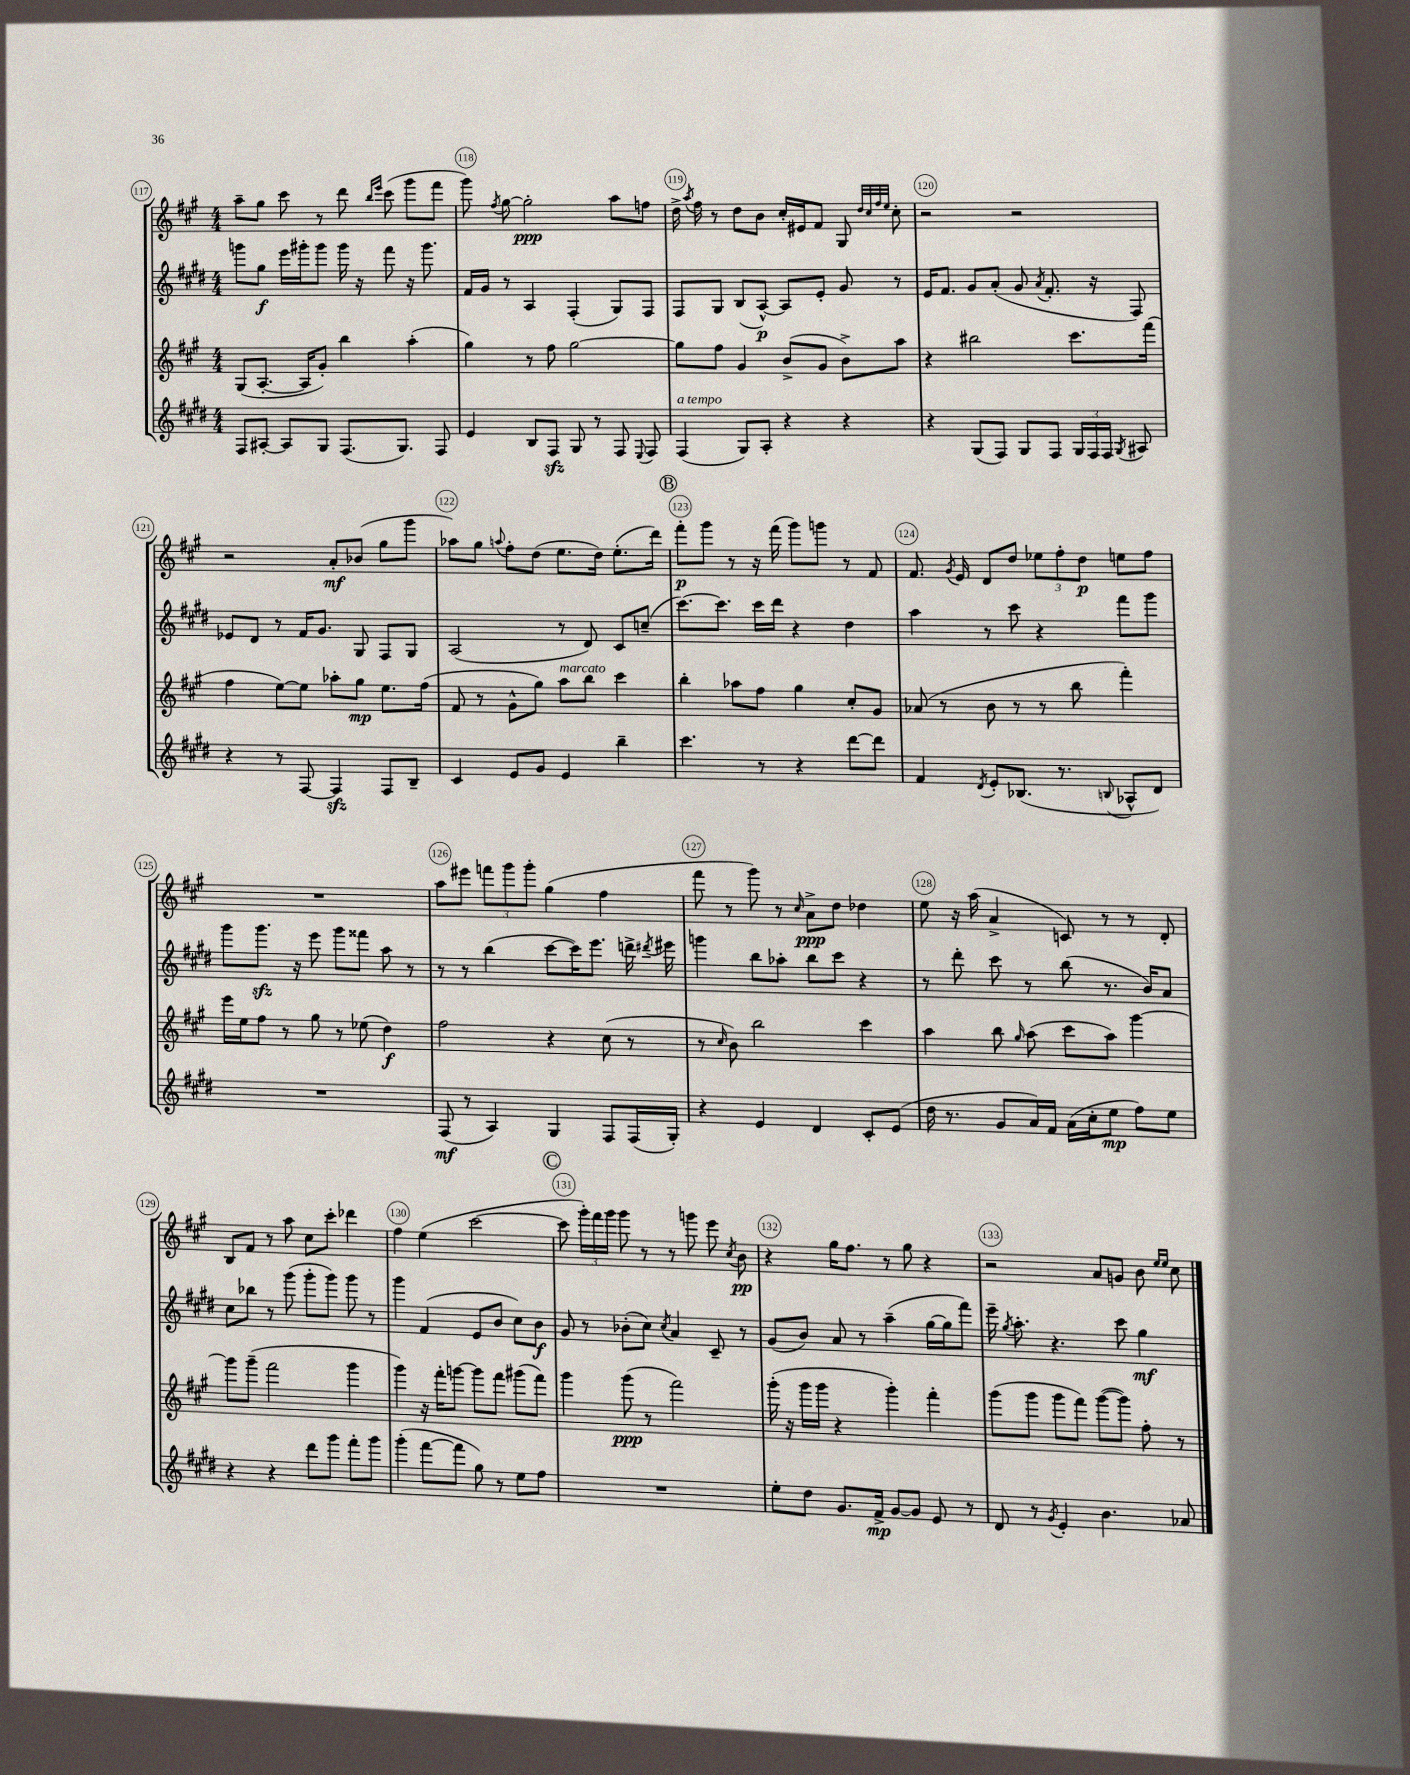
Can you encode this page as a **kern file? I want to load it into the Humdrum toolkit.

**kern	**dynam	**kern	**dynam	**kern	**dynam	**kern	**dynam
*part4	*part4	*part3	*part3	*part2	*part2	*part1	*part1
*staff4	*staff4	*staff3	*staff3	*staff2	*staff2	*staff1	*staff1
*clefG2	*	*clefG2	*	*clefG2	*	*clefG2	*
*k[f#c#g#d#]	*	*k[f#c#g#]	*	*k[f#c#g#d#]	*	*k[f#c#g#]	*
*M4/4	*	*M4/4	*	*M4/4	*	*M4/4	*
=117	=117	=117	=117	=117	=117	=117	=117
8F#/L	.	(8G#/L	.	8gggn\L	.	8aa~\L	.
[8A#X'/J	.	[8.A'/J	.	8gg#\J	f	8gg#\J	.
8A#/L]	.	.	.	16eee\LL	.	8ccc#\	.
.	.	16A/KL]	.	16ggg#X'\J	.	.	.
8G#/J	.	8g#'/J)	.	8ggg#\J	.	8r	.
(8.F#/L	.	4bb\	.	16ggg#\	.	8ddd\	.
.	.	.	.	16r	.	.	.
.	.	.	.	.	.	16qqbb/LL	.
.	.	.	.	.	.	16qqeee/JJ	.
.	.	.	.	8fff#\	.	(8ccc#\	.
8.G#/J)	.	.	.	.	.	.	.
.	.	(4aa'\	.	16r	.	8ggg#\L	.
.	.	.	.	8.ggg#\	.	.	.
8F#/	.	.	.	.	.	8fff#\J	.
=118	=118	=118	=118	=118	=118	=118	=118
4e/	.	4gg#\)	.	16f#/LL	.	8ggg#\)	.
.	.	.	.	16g#/JJ	.	.	.
.	.	.	.	.	.	8qff#/	.
.	.	.	.	8r	.	[8gg#\	.
8B/L	.	8r	.	4A/	.	2gg#'\]	ppp
8F#zz/J	.	8ff#\	.	.	.	.	.
8G#/	.	[2gg#\	.	(4F#'/	.	.	.
8r	.	.	.	.	.	.	.
8F#/	.	.	.	8G#/L)	.	8aa\L	.
8qqE/	.	.	.	.	.	.	.
8F#/	.	.	.	8F#/J	.	8ffn\J	.
=119	=119	=119	=119	=119	=119	=119	=119
!LO:TX:a:i:t=a tempo	!	!	!	!	!	!	!
(4F#/	.	8gg#\L]	.	8F#/L	.	16dd^\	.
.	.	.	.	.	.	8qaa/	.
.	.	.	.	.	.	16ff#\	.
.	.	8ff#\J	.	8G#/J	.	8r	.
8G#/L)	.	4g#/	.	(8B/L	.	8dd\L	.
8A'/J	.	.	.	[8A^^/J)	p	8b\J	.
4r	.	(8b^/L	.	8A/L]	.	16cc#'/LL	.
.	.	.	.	.	.	16e#X/J	.
.	.	8g#/J	.	8e'/J	.	8f#/J	.
4r	.	8b^\L)	.	8g#/	.	8G#/	.
.	.	.	.	.	.	32qqdd/LLL	.
.	.	.	.	.	.	32qqcc#/	.
.	.	.	.	.	.	32qqff#/	.
.	.	.	.	.	.	32qqee/JJJ	.
.	.	8aa\J	.	8r	.	8cc#'\	.
=120	=120	=120	=120	=120	=120	=120	=120
4r	.	4r	.	16e/KL	.	2r	.
.	.	.	.	8.f#/J	.	.	.
(8G#/L	.	2bb#X\	.	8g#/L	.	.	.
8F#/J)	.	.	.	(8a'/J	.	.	.
8G#/L	.	.	.	8g#/	.	2r	.
.	.	.	.	8qa/	.	.	.
8F#/J	.	.	.	8.f#'/	.	.	.
24G#/LL	.	8.ccc#\L	.	.	.	.	.
24F#/	.	.	.	.	.	.	.
.	.	.	.	16r	.	.	.
24F#/JJ	.	.	.	.	.	.	.
8qG#/	.	.	.	.	.	.	.
8A#X/	.	.	.	8F#/)	.	.	.
.	.	(16fff#\Jk	.	.	.	.	.
!!LO:LB:g=z
=121	=121	=121	=121	=121	=121	=121	=121
4r	.	4ff#\	.	8e-X/L	.	2r	.
.	.	.	.	8d#/J	.	.	.
8r	.	[8ee\L)	.	8r	.	.	.
[8F#/	.	8ee\J]	.	16f#/KL	.	.	.
.	.	.	.	8.g#/J	.	.	.
4F#zz/]	.	8aa-X'\L	.	.	.	8a'/L	mf
.	.	8gg#\J	mp	8G#/	.	(8b-X/J	.
8F#/L	.	8.ee\L	.	8F#/L	.	8gg#\L	.
8B~/J	.	.	.	8G#/J	.	8ggg#\J	.
.	.	(16ff#\Jk	.	.	.	.	.
=122	=122	=122	=122	=122	=122	=122	=122
4c#/	.	8f#/	.	(2A/	.	8aa-X\L)	.
.	.	8r	.	.	.	8gg#\J	.
.	.	.	.	.	.	8qqaan/	.
8e/L	.	8g#^^\L	.	.	.	8ff#'\L	.
8g#/J	.	8gg#\J)	.	.	.	(8dd\J	.
!	!	!LO:TX:a:i:t=marcato	!	!	!	!	!
4e/	.	8aa\L	.	8r	.	8.ee\L	.
.	.	8bb\J	.	8d#/)	.	.	.
.	.	.	.	.	.	16dd\Jk)	.
4bb~\	.	4ccc#\	.	8c#/L	.	(8.ee'\L	.
.	.	.	.	(8ccn~/J	.	.	.
.	.	.	.	.	.	16ddd\Jk)	.
!!LO:REH:place=s1:t=B
=123	=123	=123	=123	=123	=123	=123	=123
4.ccc#\	.	4bb'\	.	[8.ccc#\L)	.	8fff#'\L	p
.	.	.	.	.	.	8ggg#\J	.
.	.	.	.	8.ccc#\J]	.	.	.
.	.	8aa-X\L	.	.	.	8r	.
8r	.	8ff#\J	.	16ccc#\LL	.	16r	.
.	.	.	.	16ddd#\JJ	.	(16fff#\	.
4r	.	4gg#\	.	4r	.	8ggg#\L)	.
.	.	.	.	.	.	8gggn\J	.
[8ddd#\L	.	8cc#'/L	.	4dd#\	.	8r	.
8ddd#\J]	.	8g#/J	.	.	.	8f#/	.
=124	=124	=124	=124	=124	=124	=124	=124
4f#/	.	(8a-X/	.	4aa\	.	8.f#/	.
.	.	8r	.	.	.	.	.
.	.	.	.	.	.	8qg#/	.
.	.	.	.	.	.	16e/	.
8qd#/	.	.	.	.	.	.	.
8e'/L	.	8b\	.	8r	.	8d/L	.
(8.B-X/J	.	8r	.	8ccc#\	.	8dd/J	.
.	.	8r	.	4r	.	12ee-X\L	.
8.r	.	.	.	.	.	.	.
.	.	.	.	.	.	12ff#'\	.
.	.	8bb\	.	.	.	.	.
.	.	.	.	.	.	12dd\J	p
8qqBn/	.	.	.	.	.	.	.
8A-X^^/L	.	4fff#'\)	.	8fff#\L	.	8een\L	.
8d#/J)	.	.	.	8ggg#\J	.	8ff#\J	.
!!LO:LB:g=z
=125	=125	=125	=125	=125	=125	=125	=125
1r	.	16eee\LL	.	8ggg#\L	.	1r	.
.	.	16ee\J	.	.	.	.	.
.	.	8ff#\J	.	8.ggg#zz\J	.	.	.
.	.	8r	.	.	.	.	.
.	.	.	.	16r	.	.	.
.	.	8gg#\	.	8eee\	.	.	.
.	.	8r	.	8ggg#\L	.	.	.
.	.	(8ee-X\	.	8fff##X\J	.	.	.
.	.	4dd\)	f	8aa\	.	.	.
.	.	.	.	8r	.	.	.
=126	=126	=126	=126	=126	=126	=126	=126
(8F#/	mf	2ff#\	.	8r	.	8aa\L	.
8r	.	.	.	8r	.	8eee#X\J	.
4A/)	.	.	.	(4bb\	.	12fffn\L	.
.	.	.	.	.	.	12ggg#\	.
.	.	.	.	.	.	12ggg#'\J	.
4G#/	.	4r	.	[8ccc#\L	.	(4gg#\	.
.	.	.	.	16ccc#\K])	.	.	.
.	.	.	.	8.eee\J	.	.	.
8F#/L	.	(8cc#\	.	.	.	4ff#\	.
(16F#/L	.	8r	.	16dddn^\	.	.	.
.	.	.	.	8qddd#X/	.	.	.
16G#'/JJ)	.	.	.	16eee#X\	.	.	.
=127	=127	=127	=127	=127	=127	=127	=127
4r	.	8r	.	4gggn\	.	8fff#\	.
.	.	16qqcc#/	.	.	.	.	.
.	.	8b\)	.	.	.	8r	.
4e/	.	2bb\	.	8bb\L	.	8ggg#\)	.
.	.	.	.	8aa-X'\J	.	8r	.
.	.	.	.	.	.	16qqcc#/	.
4d#/	.	.	.	8bb\L	.	8a^\L	ppp
.	.	.	.	8ccc#\J	.	8dd\J	.
8c#'/L	.	4ccc#\	.	4r	.	4dd-X\	.
(8e/J	.	.	.	.	.	.	.
=128	=128	=128	=128	=128	=128	=128	=128
16dd#\	.	4aa\	.	8r	.	8ee\	.
8.r	.	.	.	.	.	.	.
.	.	.	.	8ddd#'\	.	16r	.
.	.	.	.	.	.	(16aa\	.
8g#/L	.	8bb\	.	8ccc#\	.	4a^/	.
.	.	16qqgg#/	.	.	.	.	.
16a/L)	.	(8aa\	.	8r	.	.	.
16f#/JJ	.	.	.	.	.	.	.
(16a\LL	.	8ccc#\L	.	(8bb\	.	8cn/)	.
16cc#'\J	.	.	.	.	.	.	.
8ee\J	mp	8aa\J)	.	8.r	.	8r	.
8ff#\L)	.	[4ggg#\	.	.	.	8r	.
.	.	.	.	16b/KL)	.	.	.
8ee\J	.	.	.	8a/J	.	8d'/	.
!!LO:LB:g=z
=129	=129	=129	=129	=129	=129	=129	=129
4r	.	8ggg#\L]	.	8cc#\L	.	8B/L	.
.	.	(8ggg#~\J	.	8bb-X\J	.	8f#/J	.
4r	.	2fff#\	.	8r	.	8r	.
.	.	.	.	(8ggg#\	.	8aa\	.
8ddd#\L	.	.	.	8ggg#'\L	.	8cc#\L	.
8ggg#\J	.	.	.	8ggg#\J)	.	8ccc#'\J	.
8fff#'\L	.	4ggg#\	.	8ggg#\	.	4ddd-X\	.
8ggg#\J	.	.	.	8r	.	.	.
=130	=130	=130	=130	=130	=130	=130	=130
(4ggg#'\	.	4ggg#\)	.	4ggg#\	.	4ff#\	.
[8fff#\L	.	16r	.	(4f#/	.	(4ee\	.
.	.	16fff#'\KL	.	.	.	.	.
8fff#\J]	.	[8gggn\J	.	.	.	.	.
8gg#\)	.	8ggg\L]	.	8e/L	.	[2ccc#\	.
8r	.	8fff#\J	.	8b/J	.	.	.
8ee\L	.	(8ggg#X\L	.	8cc#\L)	.	.	.
8ff#\J	.	8fff#\J)	.	8b\J	f	.	.
!!LO:REH:place=s1:t=C
=131	=131	=131	=131	=131	=131	=131	=131
1r	.	4ggg#\	.	8g#/	.	8ccc#\]	.
.	.	.	.	8r	.	24ggg#'\LL)	.
.	.	.	.	.	.	24fff#\	.
.	.	.	.	.	.	24ggg#\JJ	.
.	.	(8ggg#\	ppp	(8b-X'\L	.	8ggg#\	.
.	.	8r	.	8cc#\J)	.	8r	.
.	.	.	.	8qcc#/	.	.	.
.	.	2fff#\)	.	4a/	.	8r	.
.	.	.	.	.	.	8gggn\	.
.	.	.	.	8c#~/	.	8eee\	.
.	.	.	.	.	.	8qcc#/	.
.	.	.	.	8r	.	8b\	pp
=132	=132	=132	=132	=132	=132	=132	=132
8ee'\L	.	(16ggg#'\	.	(8g#/L	.	4r	.
.	.	16r	.	.	.	.	.
8dd#\J	.	16ggg#\LL	.	8b/J)	.	.	.
.	.	16ggg#\JJ	.	.	.	.	.
8.g#/L	.	4r	.	8a/	.	16gg#\KL	.
.	.	.	.	.	.	8.ff#\J	.
.	.	.	.	8r	.	.	.
16f#^/Jk	mp	.	.	.	.	.	.
[8g#/L	.	4ggg#'\)	.	(4aa~\	.	8r	.
8g#/J]	.	.	.	.	.	8gg#\	.
8e/	.	4fff#'\	.	[16gg#\LL	.	4r	.
.	.	.	.	16gg#\J]	.	.	.
8r	.	.	.	8fff#\J)	.	.	.
=133	=133	=133	=133	=133	=133	=133	=133
8d#/	.	(8ggg#\L	.	16eee~\	.	2r	.
.	.	.	.	8qgg#/	.	.	.
.	.	.	.	8.aa'\	.	.	.
8r	.	8ggg#\J	.	.	.	.	.
8qg#/	.	.	.	.	.	.	.
4e'/	.	8ggg#\L	.	4.r	.	.	.
.	.	8fff#\J)	.	.	.	.	.
4.b\	.	([8ggg#\L	.	.	.	8a/L	.
.	.	8ggg#\J])	.	8ccc#\	.	8gn/J	.
.	.	8ff#'\	.	4gg#\	mf	8b\	.
.	.	.	.	.	.	16qqee/LL	.
.	.	.	.	.	.	16qqee/JJ	.
8a-X/	.	8r	.	.	.	8cc#\	.
==	==	==	==	==	==	==	==
*-	*-	*-	*-	*-	*-	*-	*-
